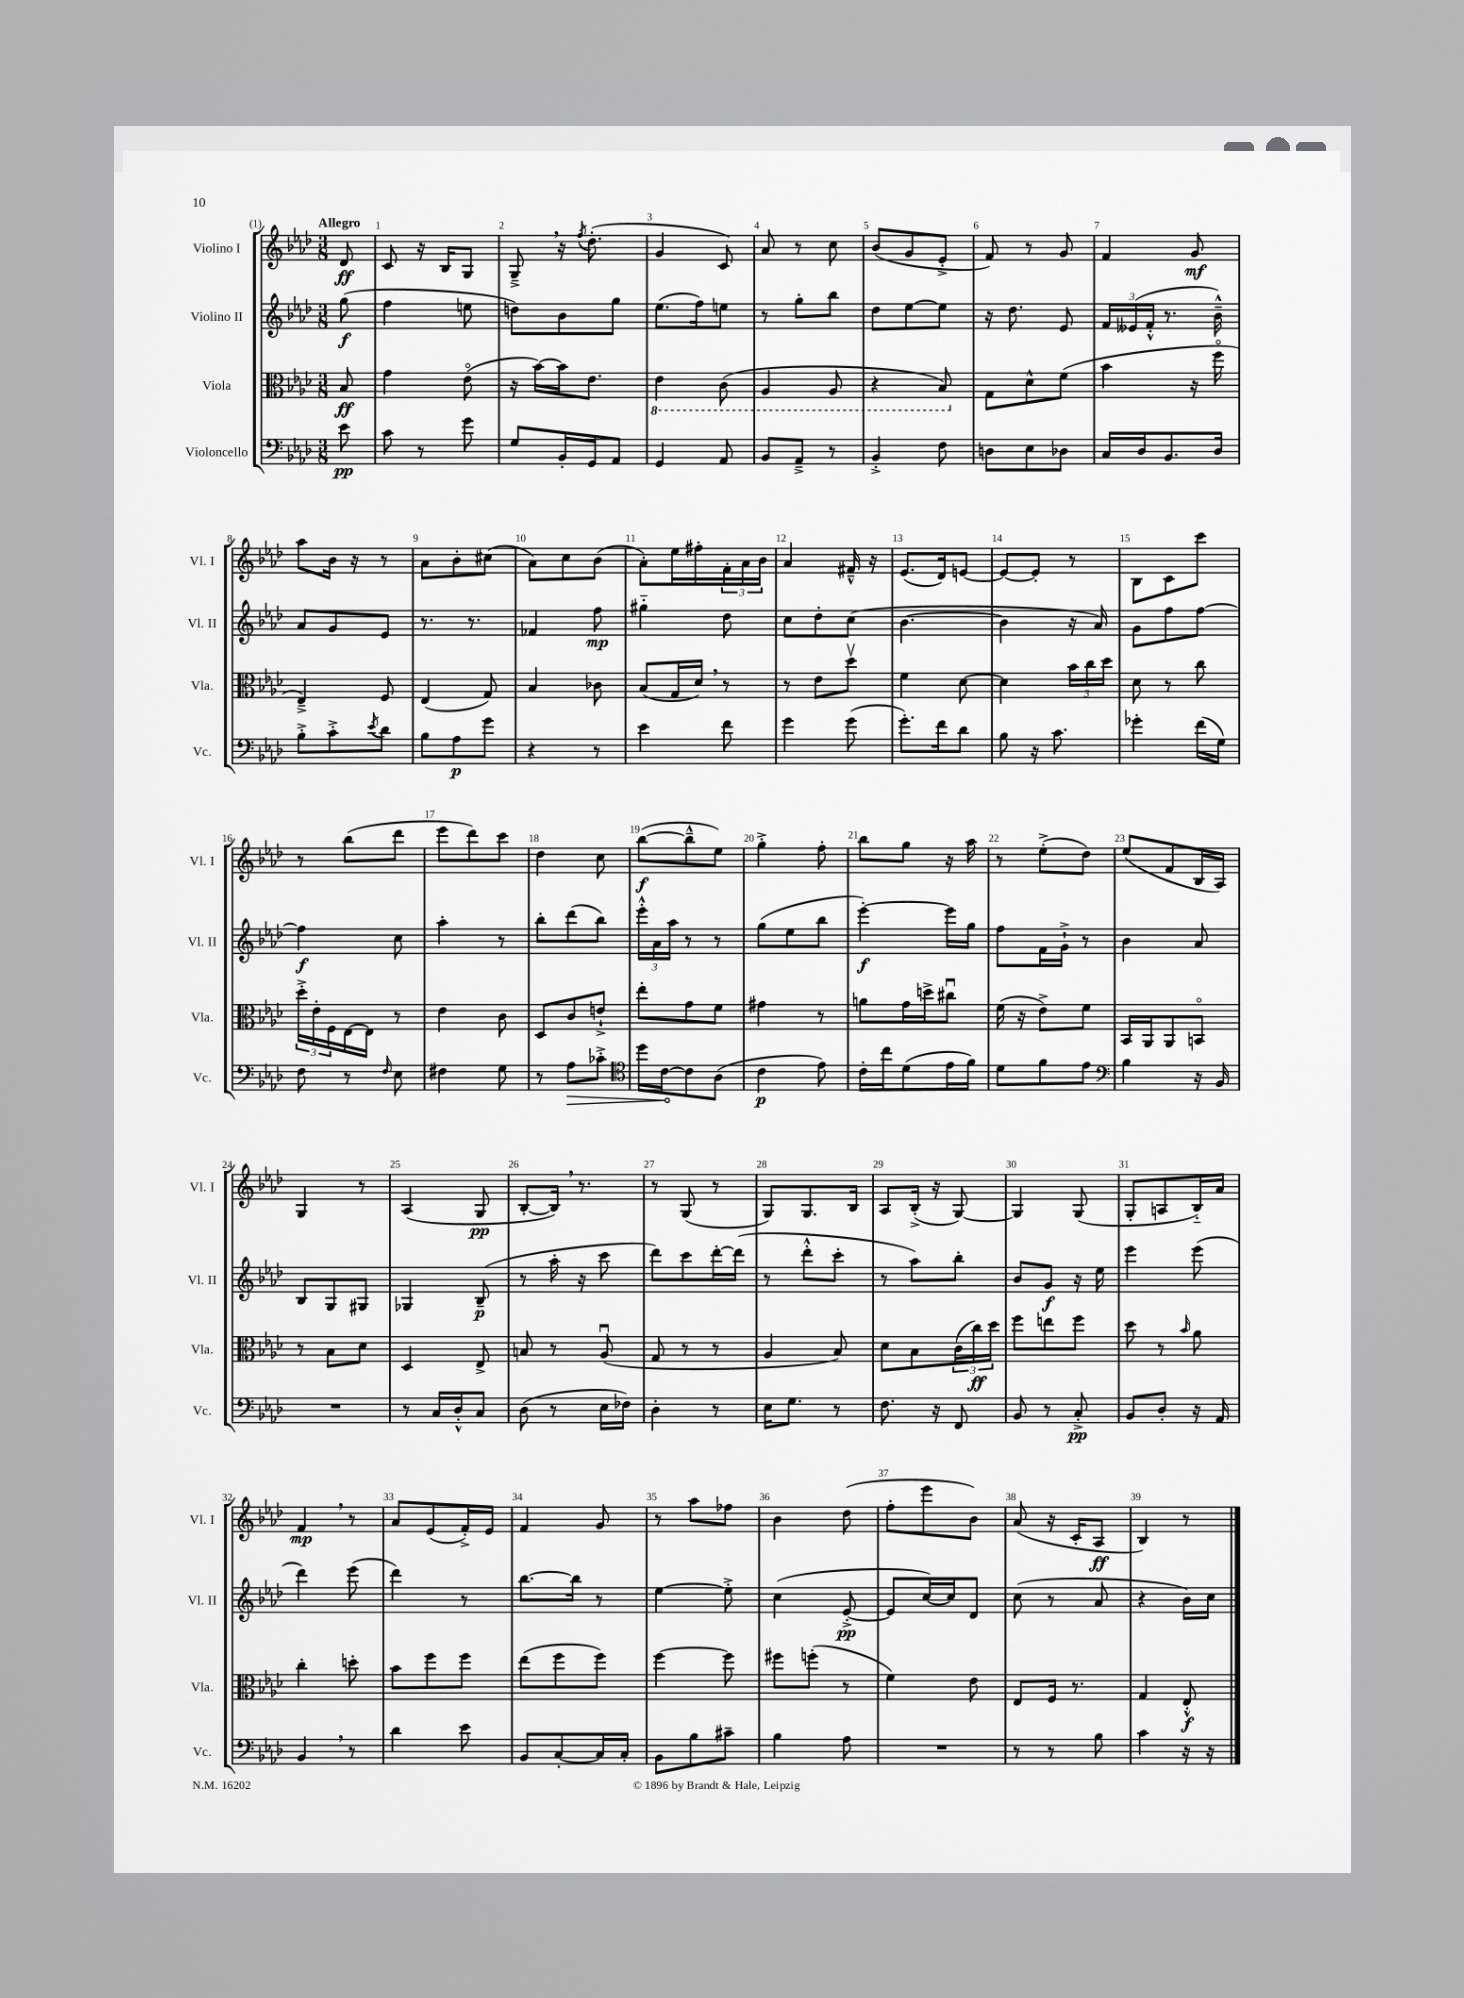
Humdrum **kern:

**kern	**kern	**kern	**kern
*staff4	*staff3	*staff2	*staff1
*clefF4	*clefC3	*clefG2	*clefG2
*k[b-e-a-d-]	*k[b-e-a-d-]	*k[b-e-a-d-]	*k[b-e-a-d-]
*M3/8	*M3/8	*M3/8	*M3/8
8e-	8B-	(8gg	8d-
=	=	=	=
8c	4g	4ff	8c
8r	.	.	16r
.	.	.	16B-
8g	(8e-o	8ee	8G
=	=	=	=
8G	16r	8dd)	8G~^
.	[16b-)	.	.
16BB-'	16b-]	8b-	16r
.	.	.	8qff
16GG	8.e-	.	(8.dd-'
8AA-	.	8gg	.
=	=	=	=
4GG	4E-	(8.ee-	4g
.	.	16ff)	.
8AA-	(8C	8ee	8c)
=	=	=	=
8BB-	4AA-	8r	8a-
8AA-~^	.	8gg'	8r
8r	8AA-	8bb-	8cc
=	=	=	=
4BB-'^	4r	8dd-	(8b-
.	.	[8ee-	8g
8F	8BB-)	8ee-]	8e-'^
=	=	=	=
8D	8G	16r	8f)
.	.	8.dd-	.
8E-	8d-^^	.	8r
8D-	(8f	8e-	8g
=	=	=	=
16C	4b-	24f	4f
.	.	(24e--	.
16D-	.	.	.
.	.	24f'^^	.
8.BB-	.	8.r	.
.	16r	.	8g
16D-	16ffo	16b-~^^)	.
=	=	=	=
8B-'^	4E-~^)	8a-	8aa-
8c'^	.	8g	16b-
.	.	.	16r
8qe-	.	.	.
8d-	8F	8e-	8r
=	=	=	=
8B-	(4E-	8.r	8a-
8A-	.	.	8b-'
.	.	8.r	.
8g	8G)	.	(8cc#
=	=	=	=
4r	4B-	4f-	8a-)
.	.	.	8cc
8r	8c-	8ff	(8b-
=	=	=	=
4e-	(8B-	4gg#'~	8a-')
.	16G	.	16ee-
.	16d-)	.	16ff#'
8f	8r	8dd-	24f'
.	.	.	24a-
.	.	.	24b-
=	=	=	=
4g	8r	8cc	4a-
.	8e-	8dd-'	.
(8g	8dd-v	(8cc	16f#~^^
.	.	.	16r
=	=	=	=
8.g')	4f	[4.b-	(8.e-
16f	.	.	16d-)
8d-	[8d-	.	[8e
=	=	=	=
8B-	4d-]	4b-]	8e_
16r	.	.	8e']
8.c	.	.	.
.	24b-	16r	8r
.	24cc	.	.
.	.	16a-)	.
.	24dd-	.	.
=	=	=	=
4g-'	8d-	8g	8B-
.	8r	8ff	8c
(16f	8cc	[8ff	8ccc
16G)	.	.	.
=	=	=	=
8F	24dd-'^	4ff]	8r
.	24e-'	.	.
.	24F	.	.
8r	[16E-	.	(8bb-
.	16E-]	.	.
16qqF	.	.	.
8E-	8r	8cc	8ddd-
=	=	=	=
4F#	4e-	4aa-'	8eee-
.	.	.	8ddd-)
8G	8c	8r	8ccc
=	=	=	=
8r	8D-	8bb-'	4dd-
8A-	8c	(8ddd-	.
8c-'^	8e`^	8bb-)	8cc
=	=	=	=
*clefC4	*	*	*
16dd-	8ee-'	24eee-'^^	([8bb-
.	.	24a-	.
[16c	.	.	.
.	.	24aa-	.
8c]	8g	8r	8bb-~^^]
(8A-	8f	8r	8ee-)
=	=	=	=
4c	4g#	(8gg	4gg'^
.	.	8ee-	.
8e-)	8r	8bb-	8ff'
=	=	=	=
16c'	8a	[4eee-')	8bb-
16cc	.	.	.
(8d-	16g	.	8gg
.	16dd^	.	.
16e-	8cc#u	16eee-]	16r
16f)	.	16gg	16aa-
=	=	=	=
8d-	(16f	8ff	8r
.	16r	.	.
8f	8e-^)	16f	(8ee-'^
.	.	16g`^	.
8e-	8f	8r	8dd-)
=	=	=	=
*clefF4	*	*	*
4B-	16BB-	4b-	(8ee-
.	16AA-	.	.
.	8AA-	.	8f
16r	8BBo	8a-	16B-
16BB-	.	.	16A-)
=	=	=	=
4.r	8r	8B-	4G
.	8B-	8G	.
.	8d-	8G#	8r
=	=	=	=
8r	4D-	4G-	(4A-
16C	.	.	.
16D-'^^	.	.	.
8C	8E-^	(8B-~	8G
=	=	=	=
(8D-	8B	8r	[8B-'
8r	8r	16aa-'	16B-])
.	.	16r	8.r
16E-	(8A-u	8ccc	.
16F-)	.	.	.
=	=	=	=
4D-'	8G	8ddd-)	8r
.	8r	8ccc	(8G
8r	8r	[16ddd-'	8r
.	.	(16ddd-]	.
=	=	=	=
16E-	4A-	8r	8G)
8.G	.	.	.
.	.	8ddd-'^^	8.G
8r	8B-)	8ccc'	.
.	.	.	16B-
=	=	=	=
8.F	8d-	8r	8A-
.	8B-	8aa-)	(16B-'^
16r	.	.	16r
8FF	(24c	8bb-'	[8G)
.	24cc)	.	.
.	24dd-	.	.
=	=	=	=
8BB-	8ff	8b-	4G]
8r	8ee	8g	.
8C'^	8ff	16r	(8G
.	.	16ee-	.
=	=	=	=
8BB-	8dd-	4eee-	8G'
8D-'	8r	.	8A
.	16qqb-	.	.
16r	8a-	(8eee-	16B-'~)
16AA-	.	.	16a-
=	=	=	=
4BB-	4cc'	4ddd-)	4f
8r	8dd'	(8eee-	8r
=	=	=	=
4d-	8b-	4ddd-)	8a-
.	8ff	.	(8e-
8e-	8ff	8r	16f'^)
.	.	.	16e-
=	=	=	=
8BB-	(8ee-	[8.bb-	4f
[8C'	8ff	.	.
.	.	16bb-]	.
16C]	8ff)	8r	8g
16C'	.	.	.
=	=	=	=
8BB-	[4ff	[4ee-	8r
8B-	.	.	8aa-
8c#~	8ff]	8ee-'^]	8ff-
=	=	=	=
4B-	8ff#	(4cc	4b-
.	(8ff'	.	.
8A-	8r	[8e-'^	(8dd-
=	=	=	=
4.r	4f)	8e-]	8ff'
.	.	[16cc)	8eee-
.	.	16cc]	.
.	8e-	8d-	8b-)
=	=	=	=
8r	8E-	(8cc	(8a-
8r	16F	8r	16r
.	8.r	.	16c'
8B-	.	8a-	8A-
=	=	=	=
4c	4G	4r	4B-)
16r	8E-'^^	16b-)	8r
16r	.	16cc	.
==	==	==	==
*-	*-	*-	*-
